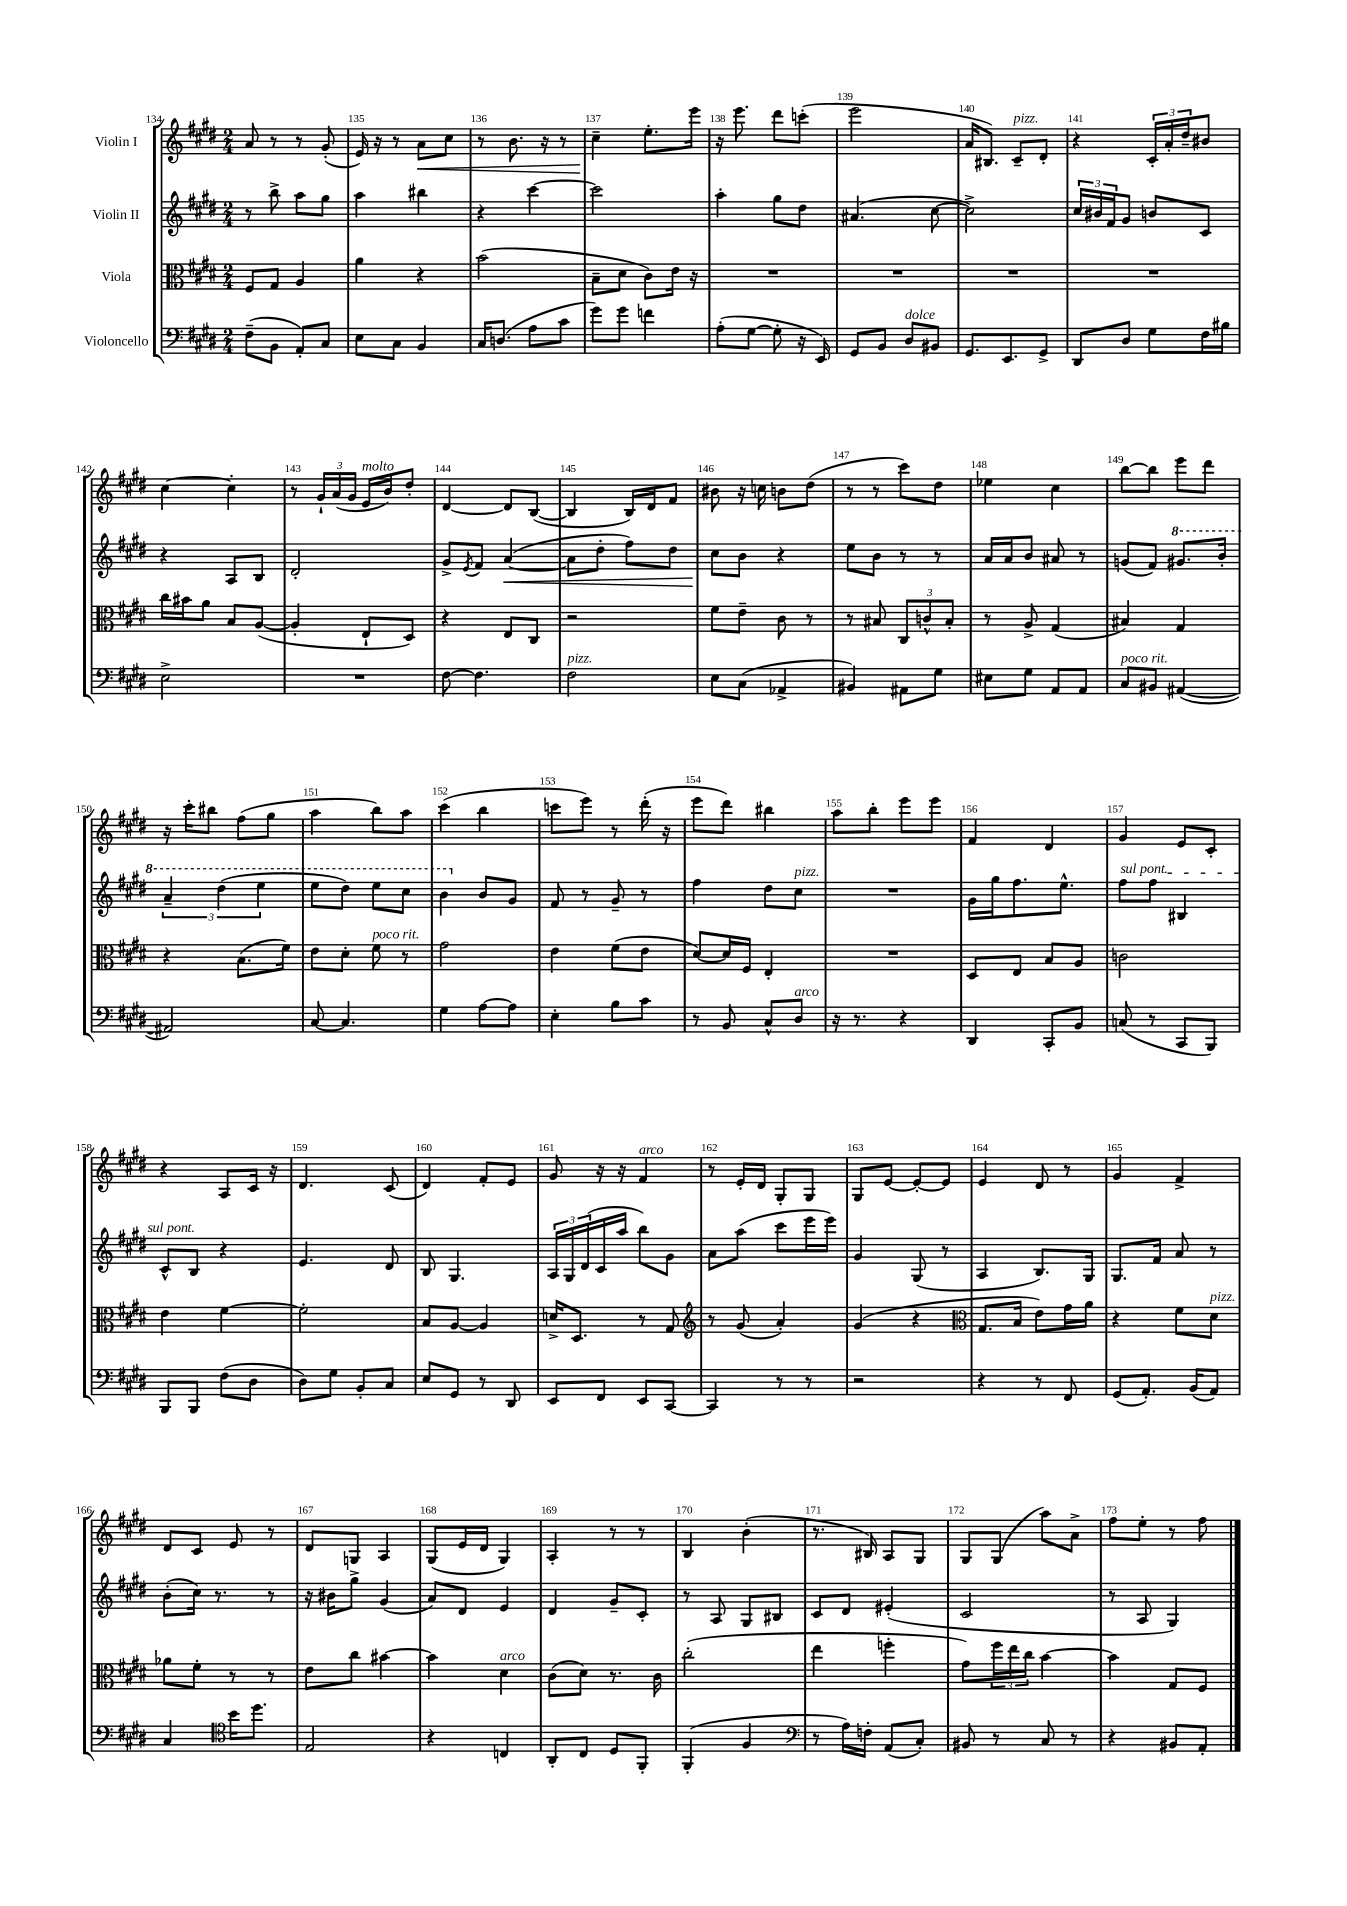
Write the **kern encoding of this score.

**kern	**kern	**kern	**kern
*staff4	*staff3	*staff2	*staff1
*clefF4	*clefC3	*clefG2	*clefG2
*k[f#c#g#d#]	*k[f#c#g#d#]	*k[f#c#g#d#]	*k[f#c#g#d#]
*M2/4	*M2/4	*M2/4	*M2/4
(8F#~	8F#	8r	8a
8BB	8G#	8bb^	8r
8AA')	4A	8aa	8r
8C#	.	8gg#	(8g#'
=	=	=	=
8E	4a	4aa	16e)
.	.	.	16r
8C#	.	.	8r
4BB	4r	4bb#	8a
.	.	.	8cc#
=	=	=	=
16C#	(2b	4r	8r
(8.D	.	.	.
.	.	.	8.b
8A	.	[4ccc#	.
.	.	.	16r
8c#	.	.	8r
=	=	=	=
8g#)	8B~	2ccc#]	4cc#~
8g#	8d#	.	.
4f	8c#)	.	8.ee'
.	16e	.	.
.	16r	.	16eee
=	=	=	=
(8A'	2r	4aa'	16r
.	.	.	8.eee
[8G#	.	.	.
8G#']	.	8gg#	8ddd#
16r	.	8dd#	(8ccc'
16EE)	.	.	.
=	=	=	=
8GG#	2r	(4.a#	2eee
8BB	.	.	.
8D#	.	.	.
8BB#	.	[8cc#	.
=	=	=	=
8.GG#	2r	2cc#^])	16a
.	.	.	8.B#)
8.EE	.	.	.
.	.	.	8c#~
8GG#^	.	.	8d#'
=	=	=	=
8DD#	2r	24cc#	4r
.	.	24b#	.
.	.	24f#	.
8D#	.	8g#	.
8G#	.	8b	24c#'
.	.	.	24a'
.	.	.	24dd#~
16F#	.	8c#	8b#
16B#	.	.	.
=	=	=	=
2E^	16cc#	4r	[4cc#
.	16b#	.	.
.	8a	.	.
.	8B	8A	4cc#']
.	([8A	8B	.
=	=	=	=
2r	4A']	2d#'	8r
.	.	.	24g#`
.	.	.	(24a
.	.	.	24g#
.	8E`	.	16e
.	.	.	16b)
.	8D#)	.	8dd#'
=	=	=	=
[8F#	4r	8g#^	[4d#
.	.	8qe	.
4.F#]	.	8f#	.
.	8E	([4a	8d#]
.	8C#	.	([8B
=	=	=	=
2F#	2r	8a]	4B]
.	.	8dd#'	.
.	.	8ff#)	16B)
.	.	.	16d#
.	.	8dd#	8f#
=	=	=	=
8E	8f#	8cc#	8b#
(8C#	8e~	8b	16r
.	.	.	16cc
4AA-^	8c#	4r	8b
.	8r	.	(8dd#
=	=	=	=
4BB#)	8r	8ee	8r
.	8B#	8b	8r
8AA#	12C#	8r	8ccc#)
.	12c^^	.	.
8G#	.	8r	8dd#
.	12B#'	.	.
=	=	=	=
8E#	8r	16a	4ee-
.	.	16a	.
8G#	8A^	8b	.
8AA	(4G#	8a#	4cc#
8AA	.	8r	.
=	=	=	=
8C#	4B#)	(8g	[8bb
8BB#	.	8f#)	8bb]
([4AA#	4G#	8.gg#	8eee
.	.	.	8ddd#
.	.	16bb'	.
=	=	=	=
2AA#])	4r	6aa~	16r
.	.	.	16ccc#'
.	.	.	8bb#
.	.	(6ddd#	.
.	(8.B	.	(8ff#
.	.	6eee	.
.	.	.	8gg#
.	16f#)	.	.
=	=	=	=
[8C#	8e	8eee	4aa
4.C#]	8d#'	8ddd#)	.
.	8f#	8eee	8bb)
.	8r	8ccc#	8aa
=	=	=	=
4G#	2g#	4bb	(4ccc#
[8A	.	8b	4bb
8A]	.	8g#	.
=	=	=	=
4E'	4e	8f#	8ccc
.	.	8r	8eee)
8B	(8f#	8g#~	8r
8c#	8e	8r	(16ddd#'
.	.	.	16r
=	=	=	=
8r	[8d#)	4ff#	8eee
8BB	16d#]	.	8ddd#)
.	16F#	.	.
8C#^^	4E'	8dd#	4bb#
8D#	.	8cc#	.
=	=	=	=
16r	2r	2r	8aa
8.r	.	.	.
.	.	.	8bb'
4r	.	.	8eee
.	.	.	8eee
=	=	=	=
4DD#	8D#	16g#	4f#
.	.	16gg#	.
.	8E	8.ff#	.
8CC#'	8B	.	4d#
.	.	8.ee^^	.
8BB	8A	.	.
=	=	=	=
(8C	2c	8ff#	4g#
8r	.	8ff#	.
8CC#	.	4B#	8e
8BBB)	.	.	8c#'
=	=	=	=
8BBB	4e	8c#^^	4r
8BBB	.	8B	.
(8F#	[4f#	4r	8A
8D#	.	.	16c#
.	.	.	16r
=	=	=	=
8D#)	2f#']	4.e	4.d#
8G#	.	.	.
8BB'	.	.	.
8C#	.	8d#	(8c#
=	=	=	=
8E	8B	8B	4d#)
8GG#	[8A	4.G#	.
8r	4A]	.	8f#'
8DD#	.	.	8e
=	=	=	=
8EE	16d^	24A	8g#
.	.	24G#	.
.	8.D#	.	.
.	.	(24d#	.
8FF#	.	16c#	16r
.	.	16aa	16r
8EE	8r	8bb)	4f#
[8CC#	8G#	8g#	.
=	=	=	=
*	*clefG2	*	*
4CC#]	8r	8a	8r
.	(8g#	(8aa	16e'
.	.	.	16d#
8r	4a')	8ccc#	8G#'
8r	.	16eee	8G#
.	.	16eee)	.
=	=	=	=
2r	(4g#	4g#	8G#
.	.	.	[8e
.	4r	(8G#	8e'_
.	.	8r	8e]
=	=	=	=
*	*clefC3	*	*
4r	8.G#	4A	4e
.	16B	.	.
8r	8e)	8.B)	8d#
8FF#	16g#	.	8r
.	16a	16G#	.
=	=	=	=
(8GG#	4r	8.G#	4g#
8.AA')	.	.	.
.	.	16f#	.
.	8f#	8a	4f#^
(16BB	.	.	.
8AA)	8d#	8r	.
=	=	=	=
4C#	8a-	(8b'	8d#
.	8f#'	16cc#)	8c#
.	.	8.r	.
*clefC4	*	*	*
16b	8r	.	8e
8.dd#	.	.	.
.	8r	8r	8r
=	=	=	=
2E	8e	16r	8d#
.	.	16b#	.
.	8cc#	8gg#^	8G
.	[4b#	(4g#	4A
=	=	=	=
4r	4b#]	8a)	(8G#
.	.	8d#	16e
.	.	.	16d#
4C	4d#	4e	4G#)
=	=	=	=
8AA'	(8c#	4d#	4A'
8C#	8d#)	.	.
8D#	8.r	8g#~	8r
8FF#'	.	8c#'	8r
.	16c#	.	.
=	=	=	=
(4FF#'	(2cc#'	8r	4B
.	.	8A	.
4F#	.	8G#	(4b'
.	.	8B#	.
=	=	=	=
*clefF4	*	*	*
8r	4ee	8c#	8.r
16A)	.	8d#	.
16F'	.	.	16B#)
(8AA	4ff'	(4e#'	8A
8C#')	.	.	8G#
=	=	=	=
8BB#	8g#)	2c#	8G#
8r	24ff#	.	(8G#
.	24ee	.	.
.	24cc#	.	.
8C#	[4b	.	8aa)
8r	.	.	8a^
=	=	=	=
4r	4b]	8r	8ff#
.	.	8A	8ee'
8BB#	8G#	4G#)	8r
8AA'	8F#	.	8ff#
==	==	==	==
*-	*-	*-	*-
